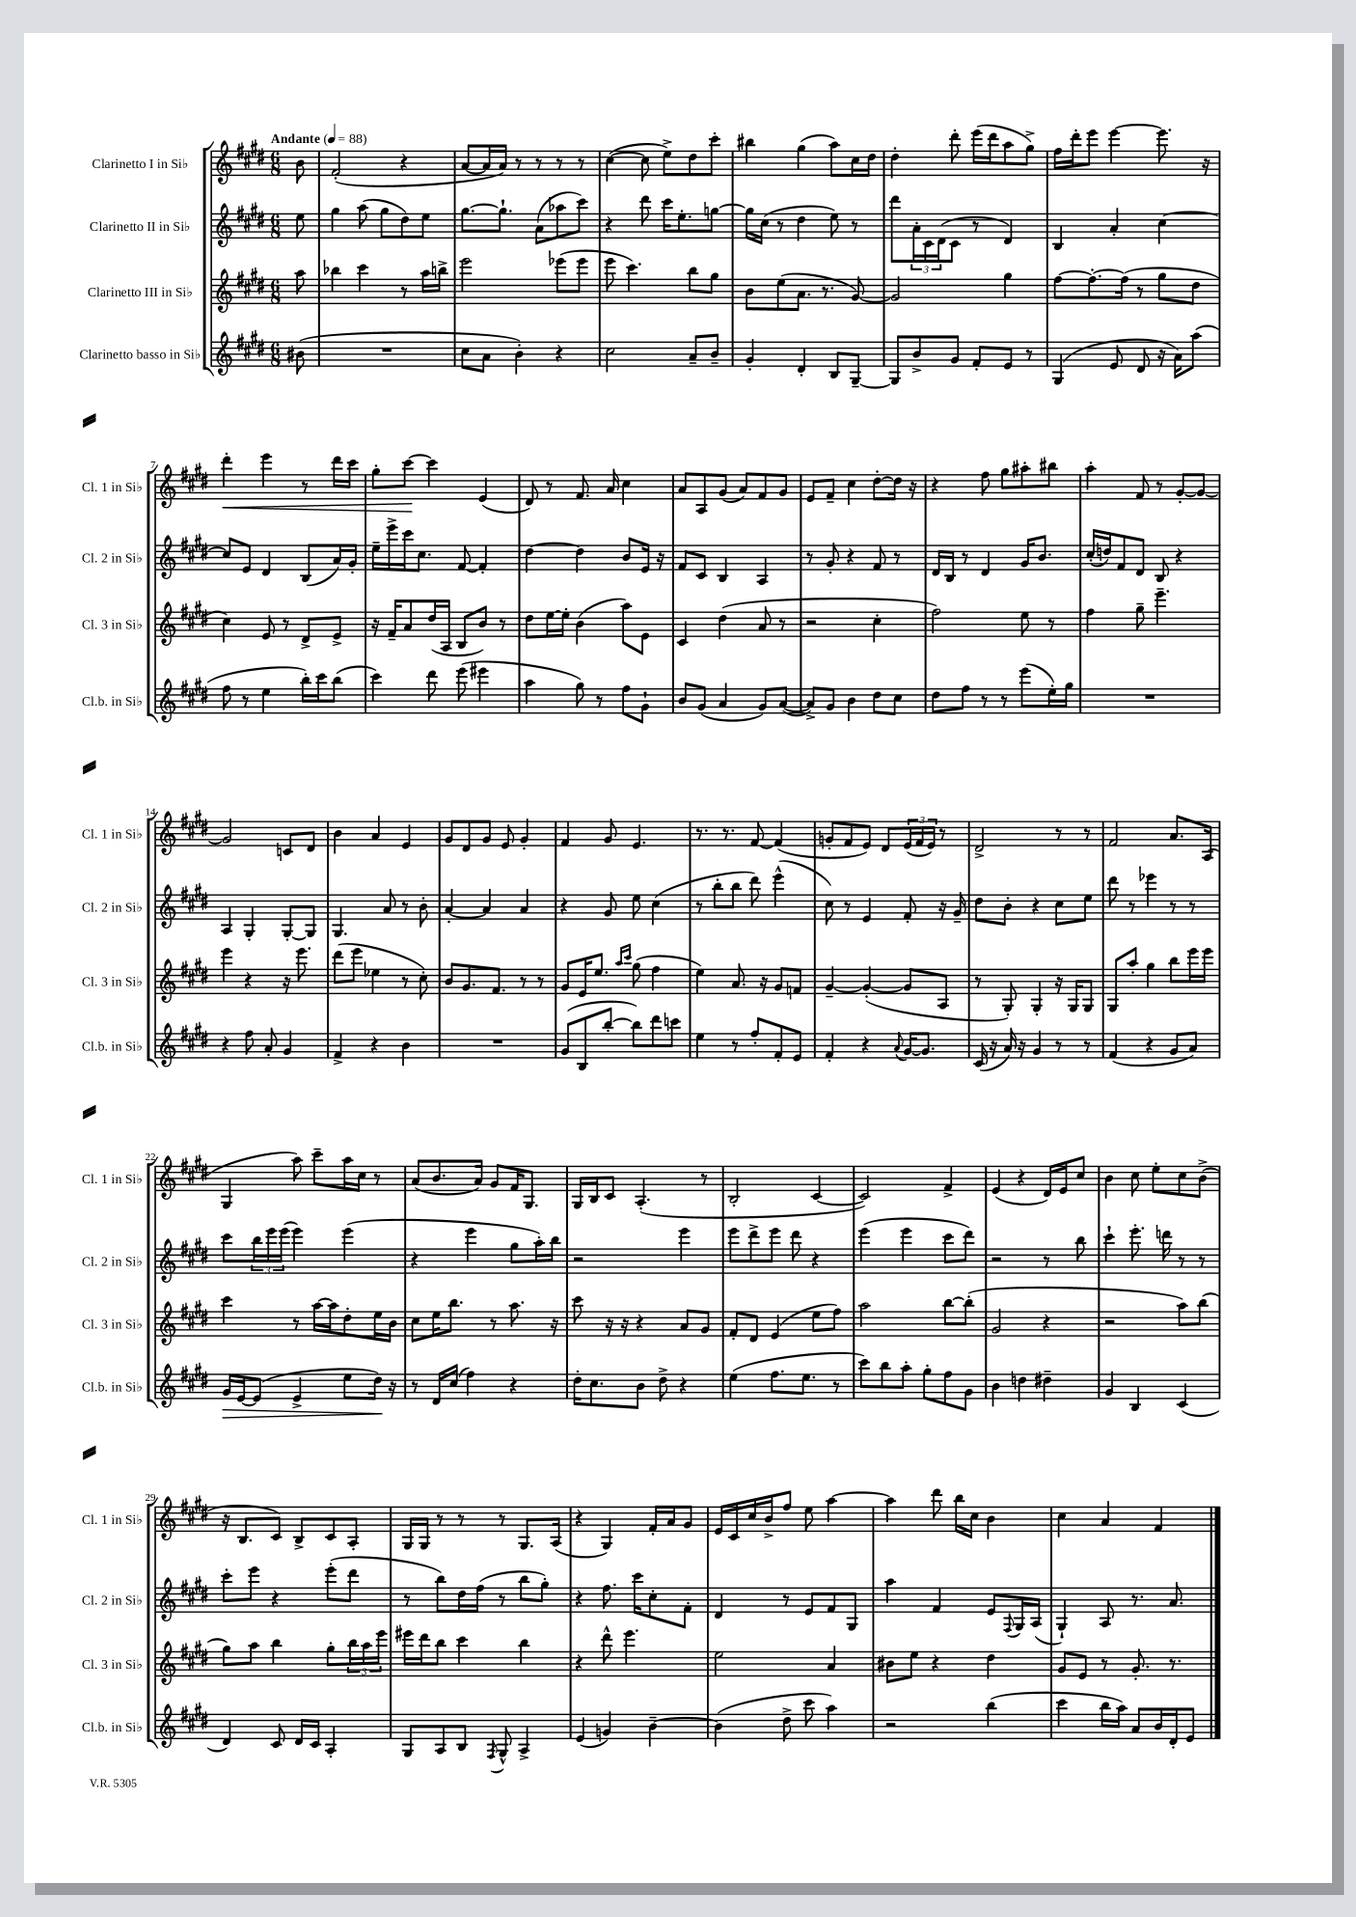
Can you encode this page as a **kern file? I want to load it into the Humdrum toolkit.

**kern	**dynam	**kern	**kern	**kern	**dynam
*part4	*part4	*part3	*part2	*part1	*part1
*staff4	*staff4	*staff3	*staff2	*staff1	*staff1
*I"Clarinetto basso in Si♭	*	*I"Clarinetto III in Si♭	*I"Clarinetto II in Si♭	*I"Clarinetto I in Si♭	*
*I'Cl.b. in Si♭	*	*I'Cl. 3 in Si♭	*I'Cl. 2 in Si♭	*I'Cl. 1 in Si♭	*
*clefG2	*	*clefG2	*clefG2	*clefG2	*
*k[f#c#g#d#]	*	*k[f#c#g#d#]	*k[f#c#g#d#]	*k[f#c#g#d#]	*
*M6/8	*	*M6/8	*M6/8	*M6/8	*
*MM88	*	*MM88	*MM88	*MM88	*
=	=	=	=	=	=
!	!	!	!	!LO:TX:a:B:t=Andante	!
(8b#X\	.	8aa\	8ee\	8b\	.
=1	=1	=1	=1	=1	=1
2.r	.	4bb-X\	4gg#\	(2f#'/	.
.	.	4ccc#\	(8aa\	.	.
.	.	.	8gg#\L	.	.
.	.	8r	8dd#\)	4r	.
.	.	16aa\LL	8ee\J	.	.
.	.	16bbn^\JJ	.	.	.
=2	=2	=2	=2	=2	=2
8cc#\L	.	2eee\	[8.gg#\L	[8a/L	.
8a\J	.	.	.	16a/L]	.
.	.	.	8.gg#`\J]	16a/JJ)	.
4b'\)	.	.	.	8r	.
.	.	.	(8a\L	8r	.
4r	.	(8eee-X\L	8aa-X\	8r	.
.	.	8eee-\J	8ccc#\J)	8r	.
=3	=3	=3	=3	=3	=3
2cc#\	.	8eee\	4r	([4cc#\	.
.	.	4.ccc#\)	.	.	.
.	.	.	8ddd#\	8cc#\]	.
.	.	.	16ccc#\KL	8ee^\L)	.
.	.	.	8.ee'\	.	.
8a~/L	.	8bb\L	.	8dd#\	.
8b~/J	.	8gg#\J	[8ggn\J	8ccc#'\J	.
=4	=4	=4	=4	=4	=4
4g#'/	.	8b\L	16gg\LL]	4bb#X\	.
.	.	.	(16cc#\JJ	.	.
.	.	(8ee\	8r	.	.
4d#'/	.	8.a\J	4dd#\	(4gg#\	.
.	.	8.r	.	.	.
8B/L	.	.	8ee\)	8aa\L)	.
[8G#~/J	.	[8g#/)	8r	16cc#\L	.
.	.	.	.	16dd#\JJ	.
=5	=5	=5	=5	=5	=5
8G#/L]	.	2g#/]	8ddd#\L	4dd#'\	.
8b^/	.	.	24a'\L	.	.
.	.	.	24c#\	.	.
.	.	.	(24d#\J	.	.
8g#/J	.	.	8c#\J	8ddd#'\	.
8f#'/L	.	.	8r	(16eee\LL	.
.	.	.	.	16ddd#\J	.
8e/J	.	4gg#\	4d#/)	8aa\	.
8r	.	.	.	8gg#^\J)	.
=6	=6	=6	=6	=6	=6
(4G#/	.	[8ff#\L	4B/	16ff#\LL	.
.	.	.	.	16ddd#'\J	.
.	.	8.ff#'\_	.	8eee\J	.
8e/	.	.	4a'/	[4eee\	.
.	.	(16ff#\Jk]	.	.	.
8d#/	.	8r	.	.	.
16r	.	8gg#\L	[4cc#\	8.eee\]	.
16a\KL)	.	.	.	.	.
(8aa\J	.	8dd#\J	.	.	.
.	.	.	.	16r	.
!!LO:LB:g=z
=7	=7	=7	=7	=7	=7
!	!	!	!	!	!LO:HP:b
8ff#\	.	4cc#\)	8cc#/L]	4ddd#'\	<
8r	.	.	8e/J	.	.
4ee\	.	8e/	4d#/	4eee\	.
.	.	8r	.	.	.
16bb'\LL)	.	8d#^/L	(8B/L	8r	.
16ccc#\J	.	.	.	.	.
(8bb\J	.	8e^/J	16a/L)	16ddd#\LL	.
.	.	.	16g#'/JJ	16ccc#\JJ	.
=8	=8	=8	=8	=8	=8
4ccc#\)	.	16r	16ee~\LL	8gg#'\L	.
.	.	16f#~/KL	16eee^\	.	.
.	.	8a/	16ccc#\J	[8ccc#\J	.
.	.	.	8.cc#\J	.	.
8ddd#\	.	(16dd#/L	.	4ccc#\]	[
.	.	16A/JJ	.	.	.
(8eee\	.	8B/L	[8f#/	.	.
4eee#X\	.	8b/J)	4f#'/]	(4e/	.
.	.	8r	.	.	.
=9	=9	=9	=9	=9	=9
4aa\	.	8dd#\L	[4dd#\	8d#/)	.
.	.	[16ee\L	.	8r	.
.	.	16ee'\JJ]	.	.	.
8gg#\)	.	(4b\	4dd#\]	8.f#/	.
8r	.	.	.	.	.
.	.	.	.	16a/	.
8ff#\L	.	8aa\L)	8b/L	4cc#\	.
8g#`\J	.	8e\J	16e/Jk	.	.
.	.	.	16r	.	.
=10	=10	=10	=10	=10	=10
8b/L	.	4c#/	8f#/L	8a/L	.
(8g#/J	.	.	8c#/J	8A/	.
4a/	.	(4dd#\	4B/	(8g#/J	.
.	.	.	.	8a/L)	.
8g#/L)	.	8a/	4A/	8f#/	.
([8a/J	.	8r	.	8g#/J	.
=11	=11	=11	=11	=11	=11
8a^/L])	.	2r	8r	8e/L	.
8g#/J	.	.	8g#'/	8f#~/J	.
4b\	.	.	4r	4cc#\	.
8dd#\L	.	4cc#'\	8f#/	[8dd#'\L	.
8cc#\J	.	.	8r	16dd#\Jk]	.
.	.	.	.	16r	.
=12	=12	=12	=12	=12	=12
8dd#\L	.	2ff#\)	16d#/LL	4r	.
.	.	.	16B/JJ	.	.
8ff#\J	.	.	8r	.	.
8r	.	.	4d#/	8ff#\	.
8r	.	.	.	8gg#\L	.
(8eee\L	.	8ee\	16g#/KL	8aa#X'\	.
.	.	.	8.b/J	.	.
16ee'\L)	.	8r	.	8bb#X\J	.
16gg#\JJ	.	.	.	.	.
=13	=13	=13	=13	=13	=13
2.r	.	4ff#\	(16cc#'/LL	4aa'\	.
.	.	.	16ddn/J)	.	.
.	.	.	8f#/	.	.
.	.	8gg#~\	8d#/J	8f#/	.
.	.	4.eee~\	8B/	8r	.
.	.	.	4r	[8g#'/L	.
.	.	.	.	8g#/J_	.
!!LO:LB:g=z
=14	=14	=14	=14	=14	=14
4r	.	4eee\	4A/	2g#/]	.
8ff#\	.	4r	4G#'/	.	.
8a'/	.	.	.	.	.
4g#/	.	16r	[8G#'/L	8cn/L	.
.	.	8.eee\	.	.	.
.	.	.	8G#/J]	8d#/J	.
=15	=15	=15	=15	=15	=15
4f#^/	.	(8ddd#\L	4.G#/	4b\	.
.	.	8eee\J	.	.	.
4r	.	4ee-X\	.	4a/	.
.	.	.	8a/	.	.
4b\	.	8r	8r	4e/	.
.	.	8cc#'\)	8b'\	.	.
=16	=16	=16	=16	=16	=16
2.r	.	8b/L	[4a'/	8g#/L	.
.	.	8.g#/	.	8d#/	.
.	.	.	4a/]	8g#/J	.
.	.	8.f#/J	.	.	.
.	.	.	.	8e/	.
.	.	8r	4a/	4g#'/	.
.	.	8r	.	.	.
=17	=17	=17	=17	=17	=17
(8g#/L	.	8g#/L	4r	4f#/	.
8B/	.	16e/K	.	.	.
.	.	8.ee/J	.	.	.
[8bb'/J	.	.	8g#/	8g#/	.
.	.	16qqaa/LL	.	.	.
.	.	16qqccc#/JJ	.	.	.
8bb\L])	.	(8gg#\	8ee\	4.e/	.
8ddd#\	.	4ff#\	(4cc#\	.	.
8cccn\J	.	.	.	.	.
=18	=18	=18	=18	=18	=18
4ee\	.	4ee\)	8r	8.r	.
.	.	.	8bb'\L	.	.
.	.	.	.	8.r	.
8r	.	8.a/	8bb\J	.	.
8ff#'/L	.	.	8ddd#\)	[8f#/	.
.	.	16r	.	.	.
8f#'/	.	8g#/L	(4eee^^\	(4f#/]	.
8e/J	.	8fn/J	.	.	.
=19	=19	=19	=19	=19	=19
4f#'/	.	[4g#~/	8cc#\)	8gn'/L	.
.	.	.	8r	8f#/	.
4r	.	(4g#'/_	4e/	8e/J)	.
.	.	.	.	8d#/L	.
8qqa/	.	.	.	.	.
[16g#/KL	.	8g#/L]	8f#'/	(24e/L	.
.	.	.	.	24f#/	.
8.g#/J]	.	.	.	.	.
.	.	.	.	24e/JJ)	.
.	.	8A/J	16r	8r	.
.	.	.	16g#~/	.	.
=20	=20	=20	=20	=20	=20
(16c#/	.	8r	8dd#\L	2d#^/	.
16r	.	.	.	.	.
16a/)	.	8G#'/)	8b'\J	.	.
16r	.	.	.	.	.
4g#/	.	4G#'/	4r	.	.
8r	.	16r	8cc#\L	8r	.
.	.	16G#/KL	.	.	.
8r	.	8G#/J	8ee\J	8r	.
=21	=21	=21	=21	=21	=21
(4f#/	.	8G#/L	8ddd#\	2f#/	.
.	.	8aa'/J	8r	.	.
4r	.	4gg#\	4eee-X\	.	.
8g#/L	.	8bb\L	8r	8.a/L	.
8a/J)	.	16eee\L	8r	.	.
.	.	16eee\JJ	.	(16A/Jk	.
!!LO:LB:g=z
=22	=22	=22	=22	=22	=22
!	!LO:HP:b	!	!	!	!
16g#/LL	>	4ccc#\	8ccc#\L	4G#/	.
[16e/J	.	.	.	.	.
(8e/J]	.	.	24bb\L	.	.
.	.	.	24eee\	.	.
.	.	.	(24eee\JJ	.	.
4e^/	.	8r	4eee\)	8aa\)	.
.	.	[16aa\LL	.	8ccc#~\L	.
.	.	16aa\J]	.	.	.
8ee\L	.	8dd#'\	(4eee\	16aa\L	.
.	.	.	.	16cc#\JJ	.
16dd#\Jk)	.	16ee\L	.	8r	.
16r	]	16b\JJ	.	.	.
=23	=23	=23	=23	=23	=23
8r	.	8cc#\L	4r	(8a/L	.
16d#/LL	.	16ee\K	.	8.b/	.
(16cc#/JJ	.	8.bb\J	.	.	.
4ff#\)	.	.	4eee\	.	.
.	.	.	.	16a/Jk)	.
.	.	8r	.	8g#/L	.
4r	.	8.aa\	8gg#\L	16f#/K	.
.	.	.	.	8.G#/J	.
.	.	.	16aa'\L)	.	.
.	.	16r	16bb\JJ	.	.
=24	=24	=24	=24	=24	=24
16dd#'\KL	.	8ccc#\	2r	16G#/LL	.
8.cc#\	.	.	.	16B/J	.
.	.	16r	.	8c#/J	.
.	.	16r	.	.	.
8b\J	.	4r	.	(4.A'/	.
8dd#^\	.	.	.	.	.
4r	.	8a/L	4eee\	.	.
.	.	8g#/J	.	8r	.
=25	=25	=25	=25	=25	=25
(4ee\	.	8f#'/L	8eee\L	2B'/	.
.	.	8d#/J	8ddd#^\	.	.
8.ff#\L	.	(4e/	8eee\J	.	.
.	.	.	8ddd#\	.	.
8.ee\J	.	.	.	.	.
.	.	8ee\L	4r	[4c#/	.
8r	.	8ff#\J)	.	.	.
=26	=26	=26	=26	=26	=26
8ccc#\L)	.	2aa\	(4eee\	2c#/])	.
8bb\	.	.	.	.	.
8aa'\J	.	.	4eee\	.	.
8gg#'\L	.	.	.	.	.
8ff#\	.	[8bb\L	8ccc#\L	4f#^/	.
8g#\J	.	(8bb'\J]	8ddd#\J)	.	.
=27	=27	=27	=27	=27	=27
4b\	.	2g#/	2r	(4e/	.
4ddn\	.	.	.	4r	.
4dd#X~\	.	4r	8r	16d#/LL)	.
.	.	.	.	16e/J	.
.	.	.	8bb\	8cc#/J	.
=28	=28	=28	=28	=28	=28
4g#/	.	2r	4ccc#`\	4b\	.
4B/	.	.	8.eee'\	8cc#\	.
.	.	.	.	8ee'\L	.
.	.	.	16dddn\	.	.
(4c#/	.	8aa\L)	8r	8cc#\	.
.	.	(8bb\J	8r	(8b^\J	.
!!LO:LB:g=z
=29	=29	=29	=29	=29	=29
4d#/)	.	8gg#\L)	8ccc#'\L	16r	.
.	.	.	.	8.B/L	.
.	.	8aa\J	8eee\J	.	.
8c#/	.	4bb\	4r	8c#/J)	.
16d#/LL	.	.	.	8B^/L	.
16c#/JJ	.	.	.	.	.
4A'/	.	8gg#'\L	(8eee'\L	8c#/	.
.	.	24bb\L	8ddd#\J	8A'/J	.
.	.	24aa\	.	.	.
.	.	24eee\JJ	.	.	.
=30	=30	=30	=30	=30	=30
8G#/L	.	16eee#X\LL	8r	16G#/LL	.
.	.	16ddd#\J	.	16G#/JJ	.
8A/	.	8bb\J	8bb\L)	8r	.
8B/J	.	4ccc#\	16dd#\L	8r	.
.	.	.	(16ff#\JJ	.	.
8qF#/	.	.	.	.	.
8G#^^/	.	.	8r	8r	.
4A^/	.	4bb\	8bb\L	8.G#/L	.
.	.	.	8gg#'\J)	.	.
.	.	.	.	(16A/Jk	.
=31	=31	=31	=31	=31	=31
(4e/	.	4r	4r	4r	.
4gn/)	.	8ddd#^^\	8.ff#\	4G#/)	.
.	.	4.eee\	.	.	.
.	.	.	16ccc#\KL	.	.
[4b~\	.	.	8cc#'\	16f#'/LL	.
.	.	.	.	16a/J	.
.	.	.	8f#'\J	8g#/J	.
=32	=32	=32	=32	=32	=32
(4b\]	.	2ee\	4d#/	16e/LL	.
.	.	.	.	16c#/	.
.	.	.	.	16cc#/	.
.	.	.	.	16b^/J	.
8dd#^\	.	.	8r	8ff#/J	.
8ccc#\	.	.	8e/L	8ee\	.
4aa\)	.	4a/	8f#/	[4aa\	.
.	.	.	8G#/J	.	.
=33	=33	=33	=33	=33	=33
2r	.	8b#X\L	4aa\	4aa\]	.
.	.	8ee\J	.	.	.
.	.	4r	4f#/	8ddd#\	.
.	.	.	.	16bb\LL	.
.	.	.	.	16cc#\JJ	.
(4bb\	.	4dd#\	8e/L	4b\	.
.	.	.	8qqF#/	.	.
.	.	.	16G#/L	.	.
.	.	.	(16A/JJ	.	.
=34	=34	=34	=34	=34	=34
4ccc#\	.	8g#/L	4G#`/)	4cc#\	.
.	.	8e/J	.	.	.
16bb\LL	.	8r	8A/	4a/	.
16aa\JJ)	.	.	.	.	.
8a/L	.	8.g#'/	8.r	.	.
16b/L	.	.	.	4f#/	.
16d#'/J	.	8.r	8.a/	.	.
8e/J	.	.	.	.	.
==	==	==	==	==	==
*-	*-	*-	*-	*-	*-
